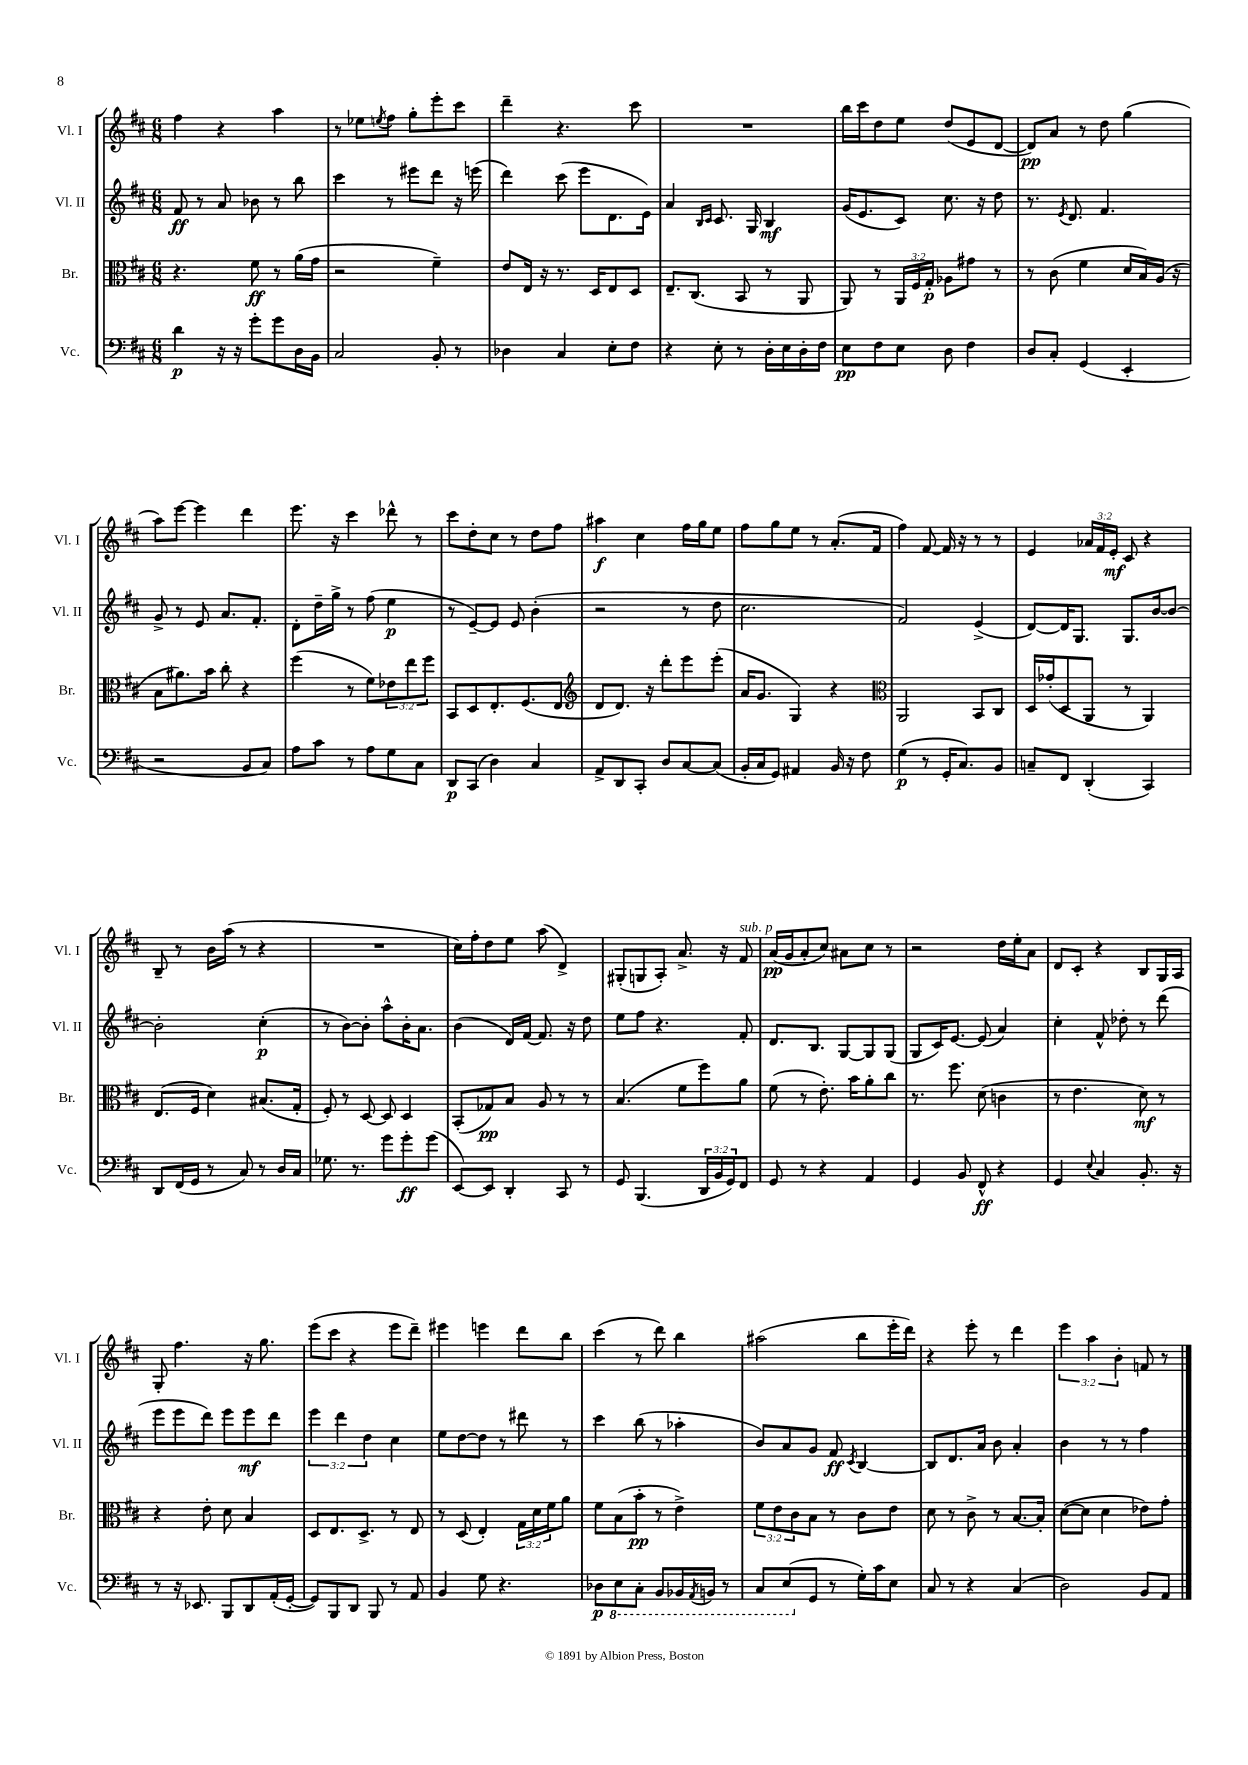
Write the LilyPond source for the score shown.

<<
\new StaffGroup <<
\new Staff = "s0" \with { instrumentName = "Vl. I" shortInstrumentName = "Vl. I" } {
    \clef treble \key d \major \numericTimeSignature \time 6/8 \override Staff.TupletNumber.text = #tuplet-number::calc-fraction-text
    fis''4 r4 a''4 |
    r8 ees''8 \acciaccatura { e''8 } fis''8 g''8-. e'''8-. cis'''8 |
    d'''4-- r4. cis'''8 |
    R2. |
    b''16 cis'''16 d''8 e''8 d''8( e'8 d'8~ |
    d'8\pp) a'8 r8 d''8 g''4( |
    a''8) e'''8~ e'''4 d'''4 |
    e'''8. r16 cis'''4 des'''8-^ r8 |
    cis'''8 d''8-. cis''8 r8 d''8 fis''8 |
    ais''4\f cis''4 fis''16 g''16 e''8 |
    fis''8 g''8 e''8 r8 a'8.-.( fis'16 |
    fis''4) fis'8~ fis'16 r16 r8 r8 |
    e'4 \tuplet 3/2 { aes'16 fis'16 e'16-.\mf } cis'8 r4 |
    b8-- r8 b'16 a''16( r8 r4 |
    R2. |
    cis''16) fis''16-. d''8 e''8 a''8( d'4->) |
    gis8-.( g8 a8-.) a'8.-> r16 fis'8^\markup { \italic "sub. p" } |
    a'16\pp( g'16 a'8-. cis''8) ais'8 cis''8 r8 |
    r2 d''16 e''16-. a'8 |
    d'8 cis'8-. r4 b8 g16 a16 |
    g8-. fis''4. r16 g''8. |
    e'''8( cis'''8 r4 e'''8 d'''8--) |
    eis'''4 e'''4 d'''8 b''8 |
    cis'''4( r8 d'''8) b''4 |
    ais''2( b''8 e'''16-. d'''16) |
    r4 e'''8-. r8 d'''4 |
    \tuplet 3/2 { e'''4 a''4 b'4-. } f'8 r8 \bar "|." |
}
\new Staff = "s1" \with { instrumentName = "Vl. II" shortInstrumentName = "Vl. II" } {
    \clef treble \key d \major \numericTimeSignature \time 6/8 \override Staff.TupletNumber.text = #tuplet-number::calc-fraction-text
    fis'8\ff r8 a'8 bes'8 r8 b''8 |
    cis'''4 r8 eis'''8 d'''8 r16 e'''16( |
    d'''4) cis'''8( e'''8 d'8. e'16) |
    a'4 \grace { b16 cis'16 } cis'8. g16 b4\mf |
    g'16( e'8. cis'8) cis''8. r16 d''8 |
    r8. \acciaccatura { e'8 } d'8. fis'4. |
    g'8-> r8 e'8 a'8. fis'8.-. |
    d'8-. d''16-- g''16-> r8 fis''8( e''4\p |
    r8 e'8~--) e'8 e'8 b'4-.( |
    r2 r8 d''8 |
    cis''2. |
    fis'2) e'4->( |
    d'8~) d'16 g8. g8. b'16~ b'8~ |
    b'2-. cis''4-.\p( |
    r8 b'8~) b'8-. a''8-^ b'16-. a'8. |
    b'4( d'16) fis'16~ fis'8. r16 d''8 |
    e''8 fis''8 r4. fis'8-. |
    d'8. b8. g8~ g8 g8( |
    g8 cis'16) e'8.~ e'8( a'4) |
    cis''4-. fis'8-^ des''8-. r8 d'''8( |
    e'''8 e'''8 d'''8) e'''8 e'''8\mf d'''8 |
    \tuplet 3/2 { e'''4 d'''4 d''4 } cis''4 |
    e''8 d''8~ d''8 r8 dis'''8 r8 |
    cis'''4 b''8( r8 aes''4-. |
    b'8) a'8 g'8 fis'8\ff \acciaccatura { cis'8 } b4~ |
    b8 d'8. a'16 b'8 a'4-. |
    b'4 r8 r8 fis''4 \bar "|." |
}
\new Staff = "s2" \with { instrumentName = "Br." shortInstrumentName = "Br." } {
    \clef alto \key d \major \numericTimeSignature \time 6/8 \override Staff.TupletNumber.text = #tuplet-number::calc-fraction-text
    r4. fis'8\ff r8 a'16( g'16 |
    r2 fis'4--) |
    e'8 e16 r16 r8. d16 e8 d8 |
    e8.-- cis8.( b,8 r8 a,8 |
    a,8) r8 \tuplet 3/2 { a,16 fis16 g16-.\p } aes8 gis'8 r8 |
    r8 cis'8( fis'4 d'16 b16) a16( r16 |
    b8 ais'8.) b'16 cis''8-. r4 |
    fis''4( r8 fis'8) \tuplet 3/2 { ees'8 e''8 fis''8 } |
    b,8 d8 e8.-. fis8.( e8 |
    \clef treble d'8 d'8.) r16 d'''8-. e'''8 e'''8-.( |
    a'16 g'8. g4) r4 |
    \clef alto a,2 b,8 cis8 |
    d16 ges'16-.( d8 a,8 r8 a,4) |
    e8.( fis16 d'4) bis8.( g16-. |
    fis8-.) r8 d8~ d8 d4 |
    b,8-.( ges8\pp) b8 a8 r8 r8 |
    b4.( fis'8 fis''8) a'8 |
    fis'8( r8 e'8.-.) b'16 a'8-. cis''8 |
    r8. fis''8. d'8( c'4 |
    r8 e'4. d'8\mf) r8 |
    r4 e'8-. d'8 b4 |
    d8 e8. d8.-> r8 e8 |
    r8 d8( e4-.) \tuplet 3/2 { g16 d'16 fis'16 } a'8 |
    fis'8 b8( b'8-.\pp r8 e'4->) |
    \tuplet 3/2 { fis'8 e'8 cis'8 } b8 r8 cis'8 e'8 |
    d'8 r8 cis'8-> r8 b8.~ b16-. |
    d'8~( d'8 d'4 ees'8) g'8-. \bar "|." |
}
\new Staff = "s3" \with { instrumentName = "Vc." shortInstrumentName = "Vc." } {
    \clef bass \key d \major \numericTimeSignature \time 6/8 \override Staff.TupletNumber.text = #tuplet-number::calc-fraction-text
    d'4\p r16 r16 g'8-. g'8 d16 b,16 |
    cis2 b,8-. r8 |
    des4 cis4 e8-. fis8 |
    r4 e8-. r8 d16-. e16 d16-. fis16 |
    e8\pp fis8 e8 d8 fis4 |
    d8 cis8-. g,4( e,4-. |
    r2 b,8 cis8) |
    a8 cis'8 r8 a8 g8 cis8 |
    d,8\p cis,8( d4) cis4 |
    a,8-> d,8 cis,8-. d8 cis8~ cis8( |
    b,16-. cis16 g,8) ais,4 b,16 r16 fis8 |
    g4\p( r8 g,16-. cis8.) b,8 |
    c8-- fis,8 d,4-.( cis,4) |
    d,8 fis,16( g,16 r8 cis8) r8 d16 cis16 |
    ges8. r8. g'8 g'8-.\ff g'8( |
    e,8~) e,8 d,4-. cis,8 r8 |
    g,8 b,,4.( \tuplet 3/2 { d,16 b,16 g,16) } fis,8 |
    g,8 r8 r4 a,4 |
    g,4 b,8 fis,8-^\ff r4 |
    g,4 \appoggiatura { e8 } cis4 b,8.-. r16 |
    r8 r16 ees,8. b,,8 d,8 a,16-.( g,16~-. |
    g,8) b,,8 d,8 b,,8 r8 a,8 |
    b,4 g8 r4. |
    des8\p \ottava #-1 e,8 cis,8-. b,,8 bes,,16 \acciaccatura { a,,8 } b,,16 r8 |
    cis,8 e,8( \ottava #0 g,8 r8 g16-.) cis'16 e8 |
    cis8 r8 r4 cis4( |
    d2) b,8 a,8 \bar "|." |
}
>>
>>
\layout { \context { \Score \remove "Bar_number_engraver" } }
